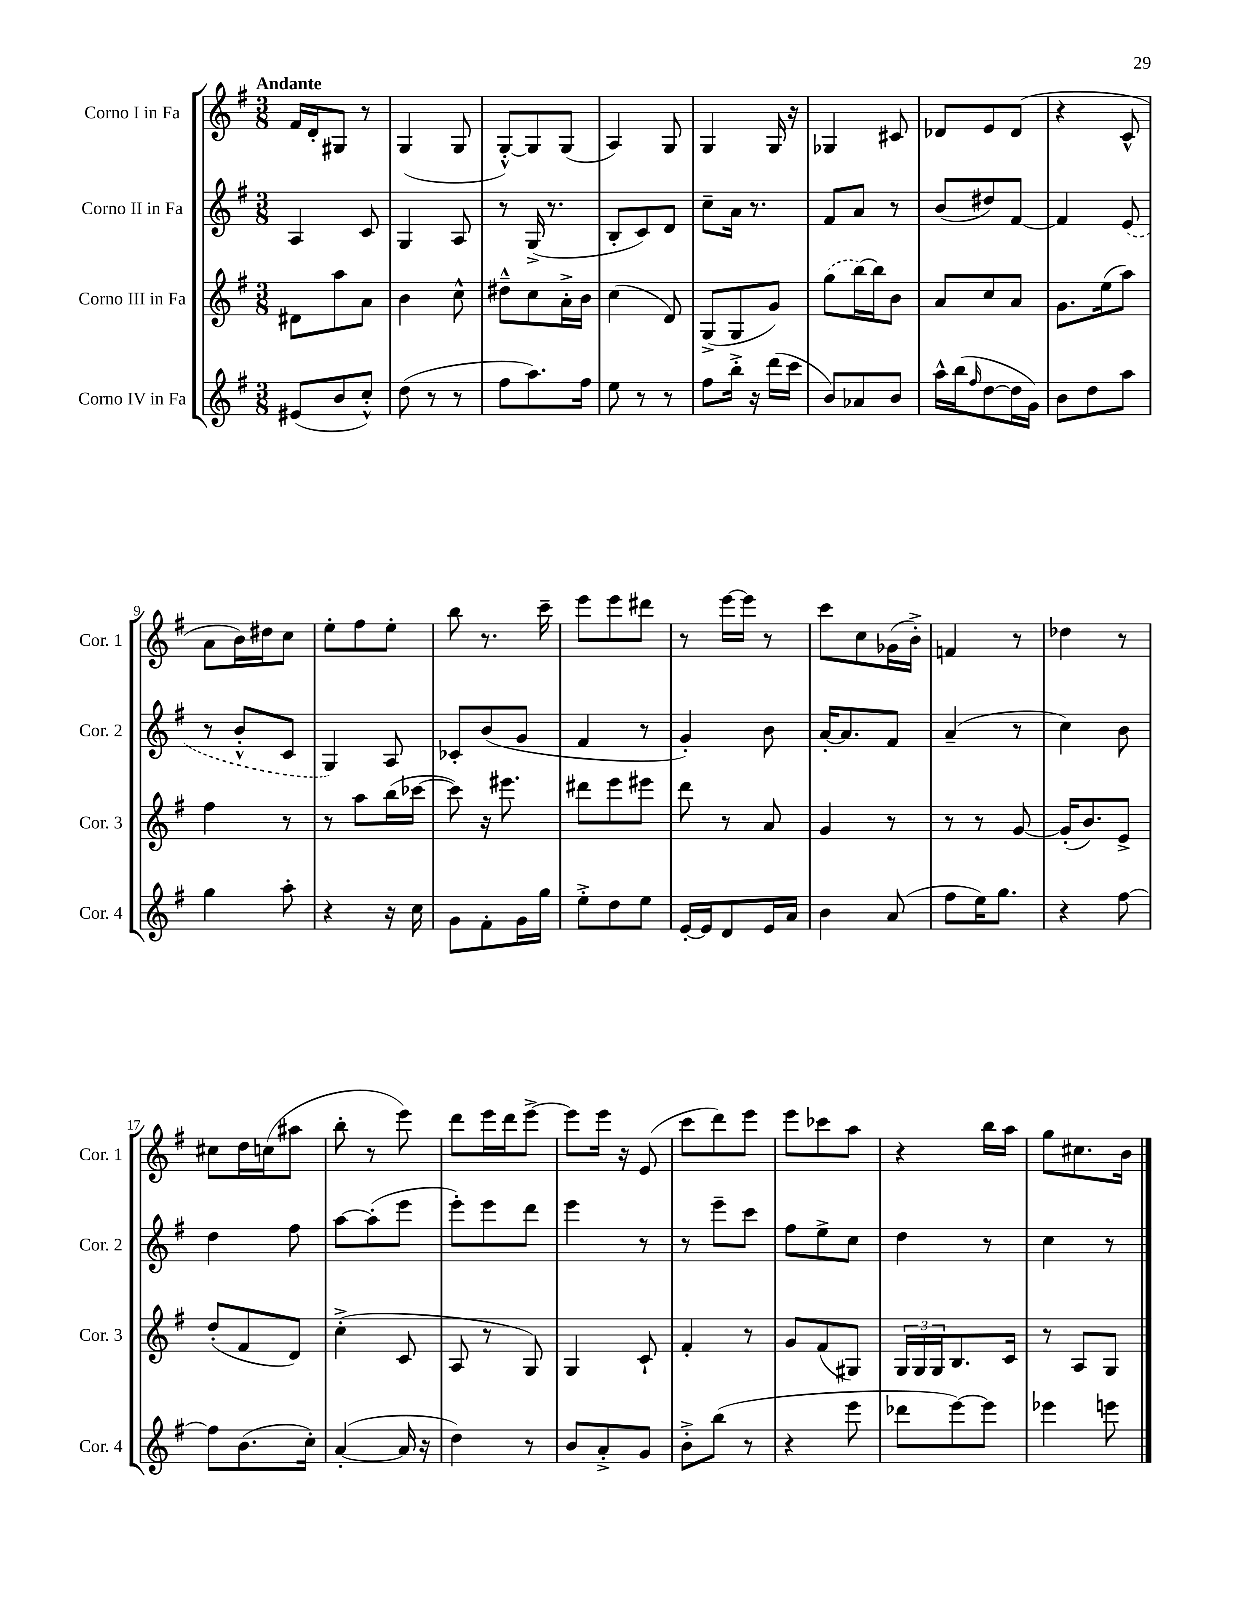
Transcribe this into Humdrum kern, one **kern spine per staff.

**kern	**kern	**kern	**kern
*staff4	*staff3	*staff2	*staff1
*clefG2	*clefG2	*clefG2	*clefG2
*k[f#]	*k[f#]	*k[f#]	*k[f#]
*M3/8	*M3/8	*M3/8	*M3/8
(8e#	8d#	4A	16f#
.	.	.	16d'
8b	8aa	.	8G#
8cc'^^)	8a	8c	8r
=	=	=	=
(8dd	4b	4G	(4G
8r	.	.	.
8r	8cc^^	8A	8G
=	=	=	=
8ff#	8dd#~^^	8r	[8G'^^)
8.aa)	8cc	(16G^	8G]
.	.	8.r	.
.	16a'^	.	(8G
16ff#	16b	.	.
=	=	=	=
8ee	(4cc	8B'	4A)
8r	.	8c)	.
8r	8d)	8d	8G
=	=	=	=
8ff#	(8G^	8cc~	4G
16bb'^	8G	16a	.
16r	.	8.r	.
(16ddd	8g)	.	16G
16ccc	.	.	16r
=	=	=	=
8b)	(8gg	8f#	4G-
8a-	[16bb)	8a	.
.	16bb]	.	.
8b	8b	8r	8c#
=	=	=	=
16aa^^	8a	(8b	8d-
(16bb	.	.	.
16qqff#	.	.	.
[8dd	8cc	8dd#)	8e
16dd]	8a	[8f#	(8d-
16g)	.	.	.
=	=	=	=
8b	8.g	4f#]	4r
8dd	.	.	.
.	(16ee	.	.
8aa	8aa)	(8e	8c^^
=	=	=	=
4gg	4ff#	8r	8a
.	.	8b'^^	16b)
.	.	.	16dd#
8aa'	8r	8c	8cc
=	=	=	=
4r	8r	4G)	8ee'
.	8aa	.	8ff#
16r	(16bb	8A	8ee'
16cc	[16ccc-	.	.
=	=	=	=
8g	8ccc-])	8c-'	8bb
8f#'	16r	(8b	8.r
.	8.eee#	.	.
16g	.	8g	.
16gg	.	.	16ccc~
=	=	=	=
8ee'^	8ddd#	4f#	8eee
8dd	8eee	.	8eee
8ee	8eee#	8r	8ddd#
=	=	=	=
[16e'	8ddd	4g')	8r
16e]	.	.	.
8d	8r	.	[16eee
.	.	.	16eee]
16e	8a	8b	8r
16a	.	.	.
=	=	=	=
4b	4g	[16a'	8ccc
.	.	8.a]	.
.	.	.	8cc
(8a	8r	8f#	(16g-
.	.	.	16b'^)
=	=	=	=
8ff#	8r	(4a~	4f
16ee)	8r	.	.
8.gg	.	.	.
.	[8g	8r	8r
=	=	=	=
4r	(16g']	4cc)	4dd-
.	8.b)	.	.
[8ff#	8e^	8b	8r
=	=	=	=
8ff#]	(8dd'	4dd	8cc#
(8.b	8f#	.	16dd
.	.	.	(16cc
.	8d)	8ff#	8aa#
16cc')	.	.	.
=	=	=	=
([4a'	(4cc'^	[8aa	8bb'
.	.	(8aa']	8r
16a]	8c	8eee	8eee)
16r	.	.	.
=	=	=	=
4dd)	8A	8eee')	8ddd
.	8r	8eee	16eee
.	.	.	16ddd
8r	8G)	8ddd	[8eee^
=	=	=	=
8b	4G	4eee	8eee]
8a'^	.	.	16eee
.	.	.	16r
8g	8c`	8r	(8e
=	=	=	=
8b'^	4f#'	8r	8ccc
(8bb	.	8eee~	8ddd)
8r	8r	8ccc	8eee
=	=	=	=
4r	8g	8ff#	8eee
.	(8f#	8ee^	8ccc-
8eee	8G#)	8cc	8aa
=	=	=	=
8ddd-	24G	4dd	4r
.	24G	.	.
.	24G	.	.
[8eee)	8.B	.	.
8eee]	.	8r	16bb
.	16c	.	16aa
=	=	=	=
4eee-	8r	4cc	8gg
.	8A	.	8.cc#
8eee	8G	8r	.
.	.	.	16b
==	==	==	==
*-	*-	*-	*-
